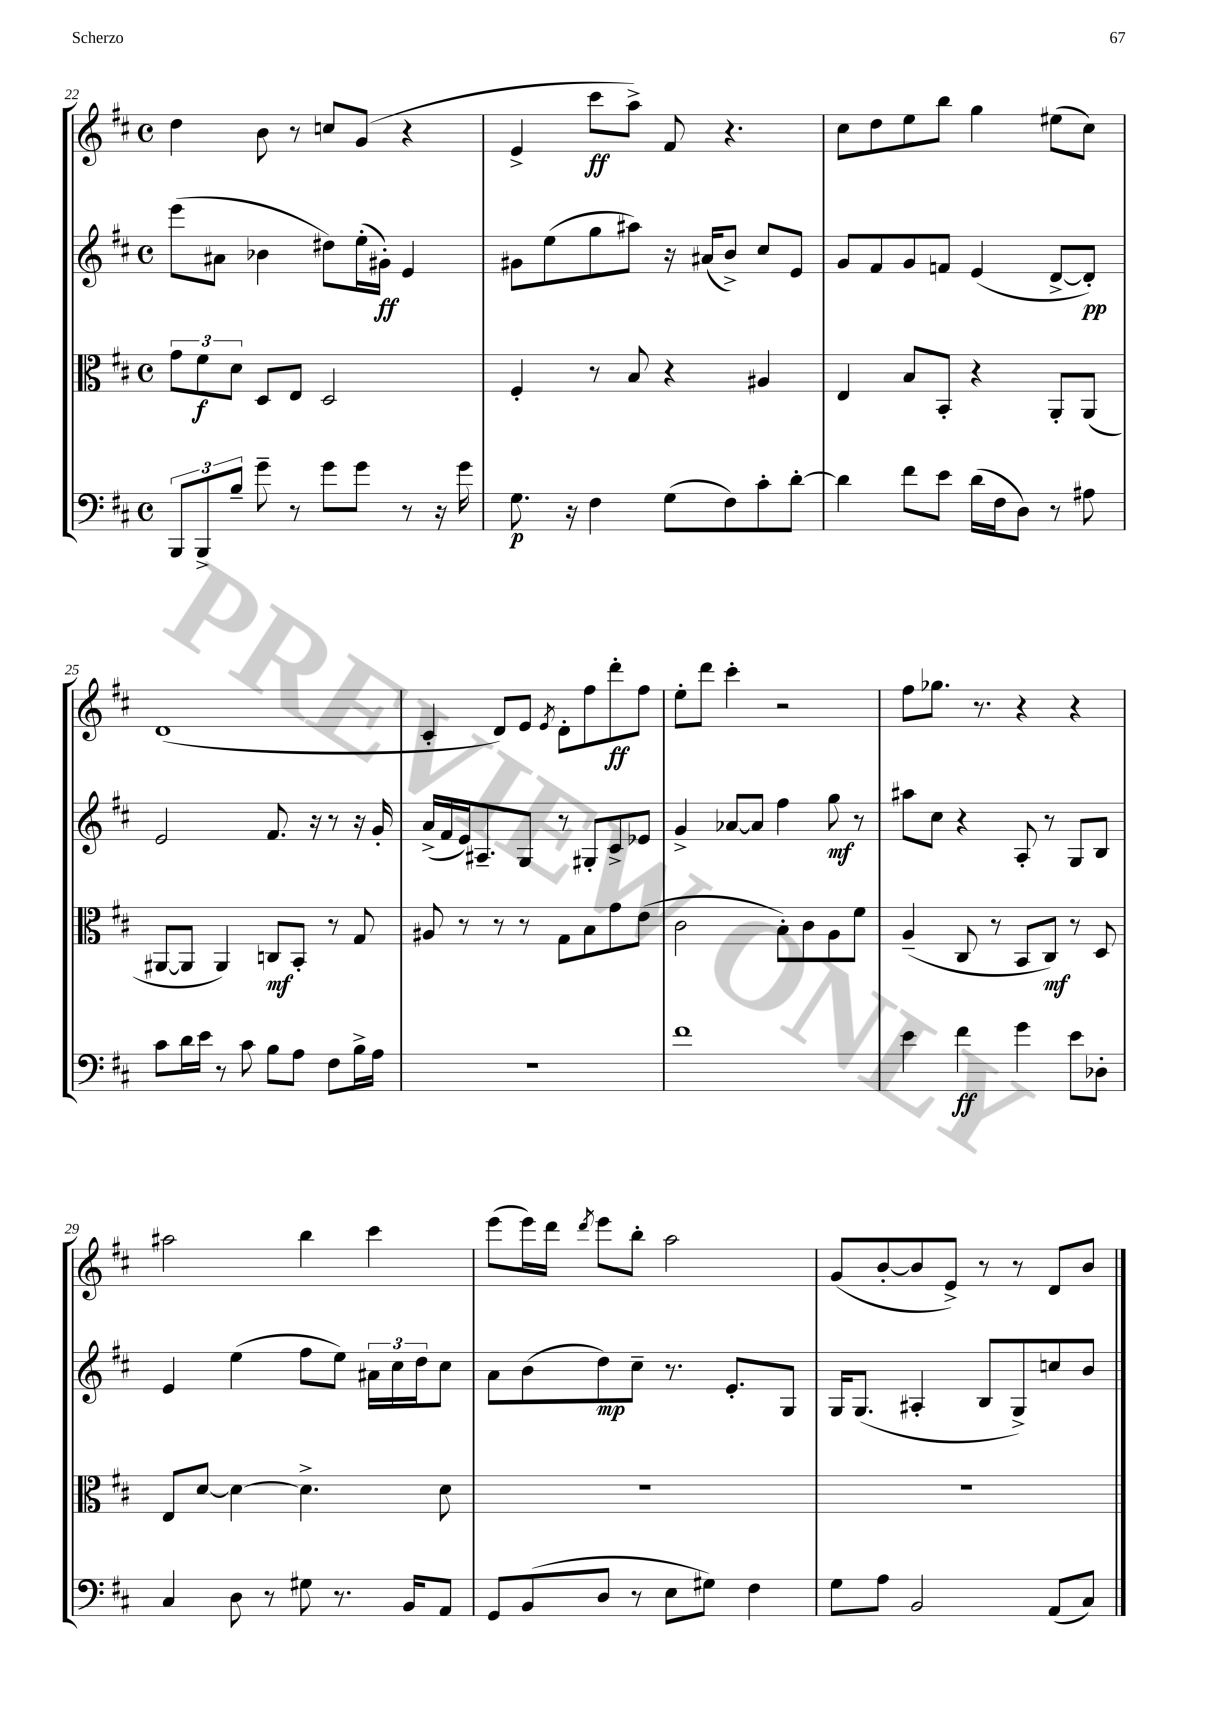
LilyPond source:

<<
\new StaffGroup <<
\new Staff = "s0" {
    \clef treble \key d \major \defaultTimeSignature \time 4/4
    d''4 b'8 r8 c''8 g'8( r4 |
    e'4-> cis'''8\ff a''8->) fis'8 r4. |
    cis''8 d''8 e''8 b''8 g''4 eis''8( cis''8) |
    d'1( |
    cis'4-. d'8) e'8 \acciaccatura { e'8 } d'8-. fis''8 d'''8-.\ff fis''8 |
    e''8-. d'''8 cis'''4-. r2 |
    fis''8 ges''8. r8. r4 r4 |
    ais''2 b''4 cis'''4 |
    e'''8( e'''16) d'''16 \acciaccatura { d'''8 } e'''8 b''8-. a''2 |
    g'8( b'8~-. b'8 e'8->) r8 r8 d'8 b'8 \bar "|." |
}
\new Staff = "s1" {
    \clef treble \key d \major \defaultTimeSignature \time 4/4
    e'''8( ais'8 bes'4 dis''8) e''16-.( gis'16-.\ff) e'4 |
    gis'8 e''8( g''8 ais''8) r16 ais'16( b'8->) cis''8 e'8 |
    g'8 fis'8 g'8 f'8 e'4( d'8~-> d'8-.\pp) |
    e'2 fis'8. r16 r8 r16 g'16-. |
    a'16->( fis'16 e'16) ais8.-- g8 r8 gis8-. cis'8-> ees'8 |
    g'4-> aes'8~ aes'8 fis''4 g''8\mf r8 |
    ais''8 cis''8 r4 a8-. r8 g8 b8 |
    e'4 e''4( fis''8 e''8) \tuplet 3/2 { ais'16 cis''16 d''16 } cis''8 |
    a'8 b'8( d''8\mp) cis''8-- r8. e'8.-. g8 |
    g16 g8.( ais4-. b8 g8->) c''8 b'8 \bar "|." |
}
\new Staff = "s2" {
    \clef alto \key d \major \defaultTimeSignature \time 4/4
    \tuplet 3/2 { g'8 fis'8\f d'8 } d8 e8 d2 |
    fis4-. r8 b8 r4 ais4 |
    e4 b8 b,8-. r4 a,8-. a,8( |
    ais,8~ ais,8 ais,4) c8\mf b,8-. r8 g8 |
    ais8 r8 r8 r8 g8 b8 g'8 e'8( |
    cis'2 b8-.) cis'8 a8 fis'8 |
    a4--( cis8 r8 b,8 cis8\mf) r8 d8 |
    e8 d'8~ d'4~ d'4.-> d'8 |
    R1 |
    R1 \bar "|." |
}
\new Staff = "s3" {
    \clef bass \key d \major \defaultTimeSignature \time 4/4
    \tuplet 3/2 { b,,8 b,,8-> b8-- } g'8-- r8 g'8 g'8 r8 r16 g'16 |
    g8.\p r16 fis4 g8( fis8) cis'8-. d'8~-. |
    d'4 fis'8 e'8 d'16( fis16 d8) r8 ais8 |
    cis'8 d'16 e'16 r8 cis'8 b8 a8 fis8 b16-> a16 |
    R1 |
    fis'1 |
    e'4 fis'4\ff g'4 e'8 des8-. |
    cis4 d8 r8 gis8 r8. b,16 a,8 |
    g,8 b,8( d8 r8 e8 gis8) fis4 |
    g8 a8 b,2 a,8( cis8) \bar "|." |
}
>>
>>
\layout { \context { \Score currentBarNumber = #22 } }
